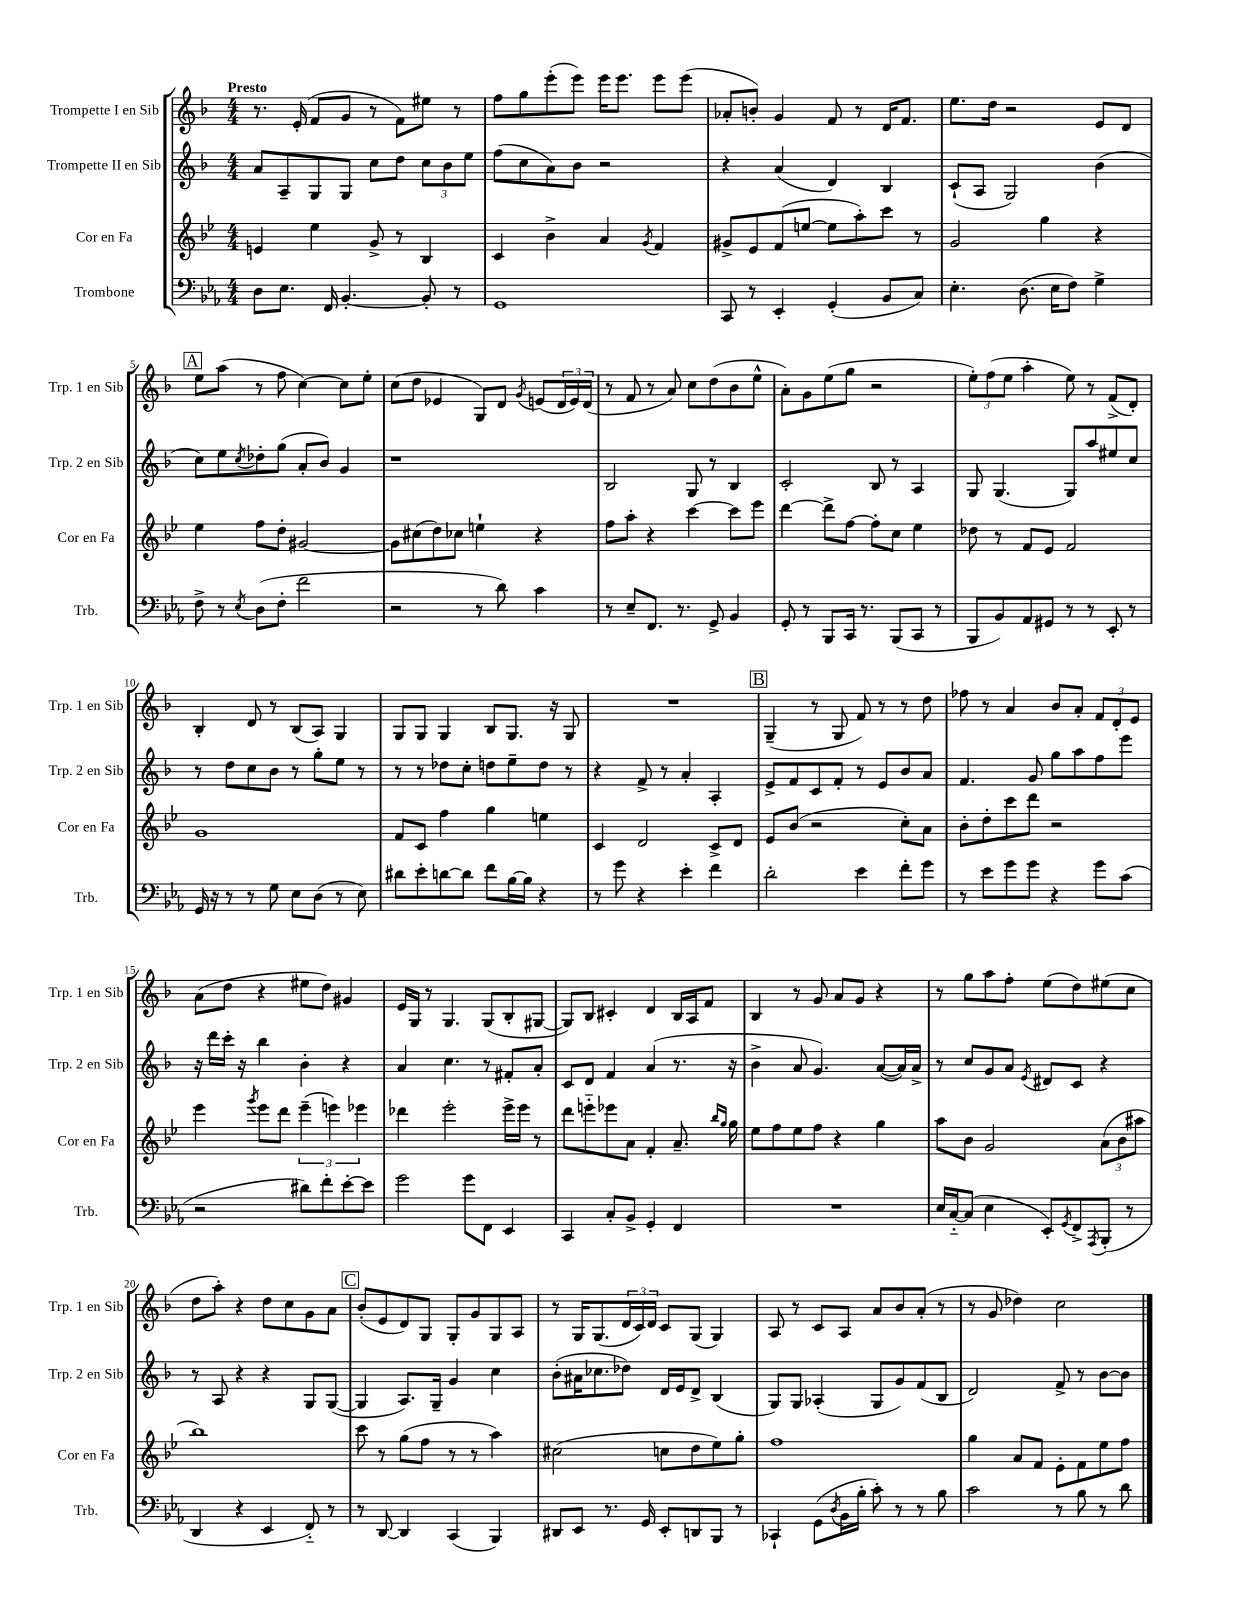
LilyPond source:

<<
\new StaffGroup <<
\new Staff = "s0" \with { instrumentName = "Trompette I en Sib" shortInstrumentName = "Trp. 1 en Sib" } {
    \clef treble \key f \major \numericTimeSignature \time 4/4 \tempo "Presto"
    r8. e'16-.( f'8 g'8 r8 f'8) eis''8 r8 |
    f''8 g''8 e'''8-.( e'''8) e'''16 e'''8. e'''8 e'''8( |
    aes'8-. b'8-.) g'4 f'8 r8 d'16 f'8. |
    e''8. d''16 r2 e'8 d'8 |
    \mark \markup { \box "A" } e''8 a''8( r8 f''8 c''4~) c''8 e''8-. |
    c''8( d''8 ees'4 g8) d'8 \acciaccatura { g'8 } e'8( \tuplet 3/2 { d'16 e'16) d'16( } |
    r8 f'8 r8 a'8) c''8 d''8( bes'8 e''8-^ |
    a'8-.) g'8 e''8( g''8 r2 |
    \tuplet 3/2 { e''8-.) f''8( e''8 } a''4-. e''8) r8 f'8->( d'8-.) |
    bes4-. d'8 r8 bes8( a8) g4 |
    g8 g8 g4 bes8 g8. r16 g8 |
    R1 |
    \mark \markup { \box "B" } g4--( r8 g8 f'8) r8 r8 d''8 |
    fes''8 r8 a'4 bes'8 a'8-. \tuplet 3/2 { f'8 d'8-. e'8 } |
    a'8( d''8 r4 eis''8 d''8) gis'4 |
    e'16 g16 r8 g4. g8( bes8-. gis8~ |
    gis8) bes8 cis'4-. d'4 bes16 a16 f'8 |
    bes4 r8 g'8 a'8 g'8 r4 |
    r8 g''8 a''8 f''8-. e''8( d''8) eis''8( c''8 |
    d''8 a''8-.) r4 d''8 c''8 g'8 a'8 |
    \mark \markup { \box "C" } bes'8-.( e'8 d'8) g8 g8-. g'8 g8 a8 |
    r8 g16 g8.( \tuplet 3/2 { d'16 c'16) d'16 } c'8 g8( g4) |
    a8 r8 c'8 a8 a'8 bes'8 a'8-.( r8 |
    r8 g'8 des''4) c''2 \bar "|." |
}
\new Staff = "s1" \with { instrumentName = "Trompette II en Sib" shortInstrumentName = "Trp. 2 en Sib" } {
    \clef treble \key f \major \numericTimeSignature \time 4/4
    a'8 a8-- g8 g8 c''8 d''8 \tuplet 3/2 { c''8 bes'8 e''8 } |
    f''8( c''8 a'8) bes'8 r2 |
    r4 a'4( d'4) bes4 |
    c'8-!( a8 g2) bes'4( |
    \mark \markup { \box "A" } c''8) e''8 \acciaccatura { c''8 } des''8-. g''8( a'8-. bes'8) g'4 |
    r1 |
    bes2 g8 r8 bes4 |
    c'2-. bes8 r8 a4 |
    g8 g4.( g8) a''8 eis''8 c''8 |
    r8 d''8 c''8 bes'8 r8 g''8-. e''8 r8 |
    r8 r8 des''8 c''8-. d''8 e''8-- d''8 r8 |
    r4 f'8-> r8 a'4-. a4-. |
    \mark \markup { \box "B" } e'8-> f'8 c'8 f'8-. r8 e'8 bes'8 a'8 |
    f'4. g'8 g''8 a''8 f''8 e'''8 |
    r16 d'''16 c'''16-. r16 bes''4 bes'4-. r4 |
    a'4 c''4. r8 fis'8-. a'8-. |
    c'8 d'8 f'4 a'4( r8. r16 |
    bes'4-> a'8 g'4.) a'8~( a'16) a'16-> |
    r8 c''8 g'8 a'8 \acciaccatura { e'8 } dis'8 c'8 r4 |
    r8 a8 r4 r4 g8 g8~( |
    \mark \markup { \box "C" } g4 a8.) g16-- g'4 c''4 |
    bes'8-.( ais'16 ces''8. des''8) d'16 e'16 d'8-> bes4( |
    g8) g8 aes4-.( g8 g'8) f'8( bes8 |
    d'2) f'8-> r8 bes'8~ bes'8 \bar "|." |
}
\new Staff = "s2" \with { instrumentName = "Cor en Fa" shortInstrumentName = "Cor en Fa" } {
    \clef treble \key bes \major \numericTimeSignature \time 4/4
    e'4 ees''4 g'8-> r8 bes4 |
    c'4 bes'4-> a'4 \acciaccatura { g'8 } f'4 |
    gis'8-> ees'8 f'8( e''8~ e''8 a''8-.) c'''8 r8 |
    g'2 g''4 r4 |
    \mark \markup { \box "A" } ees''4 f''8 d''8-. gis'2~ |
    gis'8 cis''8( d''8) ces''8 e''4-! r4 |
    f''8 a''8-. r4 c'''4~ c'''8 ees'''8 |
    d'''4~ d'''8-> f''8~ f''8-. c''8 ees''4 |
    des''8 r8 f'8 ees'8 f'2 |
    g'1 |
    f'8 c'8 f''4 g''4 e''4 |
    c'4 d'2 c'8-> d'8 |
    \mark \markup { \box "B" } ees'8 bes'8( r2 c''8-.) a'8 |
    bes'8-. d''8-. c'''8 d'''8 r2 |
    ees'''4 \acciaccatura { g'''8 } ees'''8 d'''8 \tuplet 3/2 { ees'''4--( e'''4) ees'''4 } |
    des'''4 ees'''2-. ees'''16-> ees'''16 r8 |
    d'''8 e'''8-_ ees'''8 a'8 f'4-. a'8.-- \grace { bes''16 g''16 } g''16 |
    ees''8 f''8 ees''8 f''8 r4 g''4 |
    a''8 bes'8 g'2 \tuplet 3/2 { a'8( bes'8 ais''8 } |
    bes''1) |
    \mark \markup { \box "C" } c'''8 r8 g''8( f''8 r8 r8 a''4) |
    cis''2( c''8 d''8 ees''8) g''8-. |
    f''1 |
    g''4 a'8 f'8 ees'8-. f'8 ees''8 f''8 \bar "|." |
}
\new Staff = "s3" \with { instrumentName = "Trombone" shortInstrumentName = "Trb." } {
    \clef bass \key ees \major \numericTimeSignature \time 4/4
    d8 ees8. f,16 bes,4.~-. bes,8-. r8 |
    g,1 |
    c,8 r8 ees,4-. g,4-.( bes,8 c8) |
    ees4.-. d8.( ees16 f8) g4-> |
    \mark \markup { \box "A" } f8-> r8 \acciaccatura { ees8 } d8( f8-. f'2 |
    r2 r8 d'8) c'4 |
    r8 ees8-- f,8. r8. g,8-> bes,4 |
    g,8-. r8 bes,,8 c,16 r8. bes,,8( c,8 r8 |
    bes,,8 bes,8) aes,8 gis,8 r8 r8 ees,8-. r8 |
    g,16 r16 r8 r8 g8 ees8 d8( r8 ees8) |
    dis'8 ees'8-. d'8~ d'8 f'8 bes16~ bes16 r4 |
    r8 g'8 r4 ees'4-. f'4 |
    \mark \markup { \box "B" } d'2-. ees'4 f'8-. g'8 |
    r8 ees'8 g'8 g'8 r4 g'8 c'8( |
    r2 dis'8) f'8-. ees'8~-. ees'8 |
    g'2 g'8 f,8 ees,4 |
    c,4 c8-. bes,8-> g,4-. f,4 |
    R1 |
    ees16 c16~-_ c8( ees4 ees,8-.) \acciaccatura { g,8 } f,8-> \acciaccatura { aes,,8 } bes,,8-.( r8 |
    d,4 r4 ees,4 f,8-_) r8 |
    \mark \markup { \box "C" } r8 d,8~ d,4 c,4( bes,,4) |
    dis,8 ees,8 r8. g,16 ees,8-. d,8 bes,,8 r8 |
    ces,4-! g,8( \acciaccatura { d8 } bes,16 bes16-. c'8-.) r8 r8 bes8 |
    c'2 r8 bes8 r8 d'8 \bar "|." |
}
>>
>>
